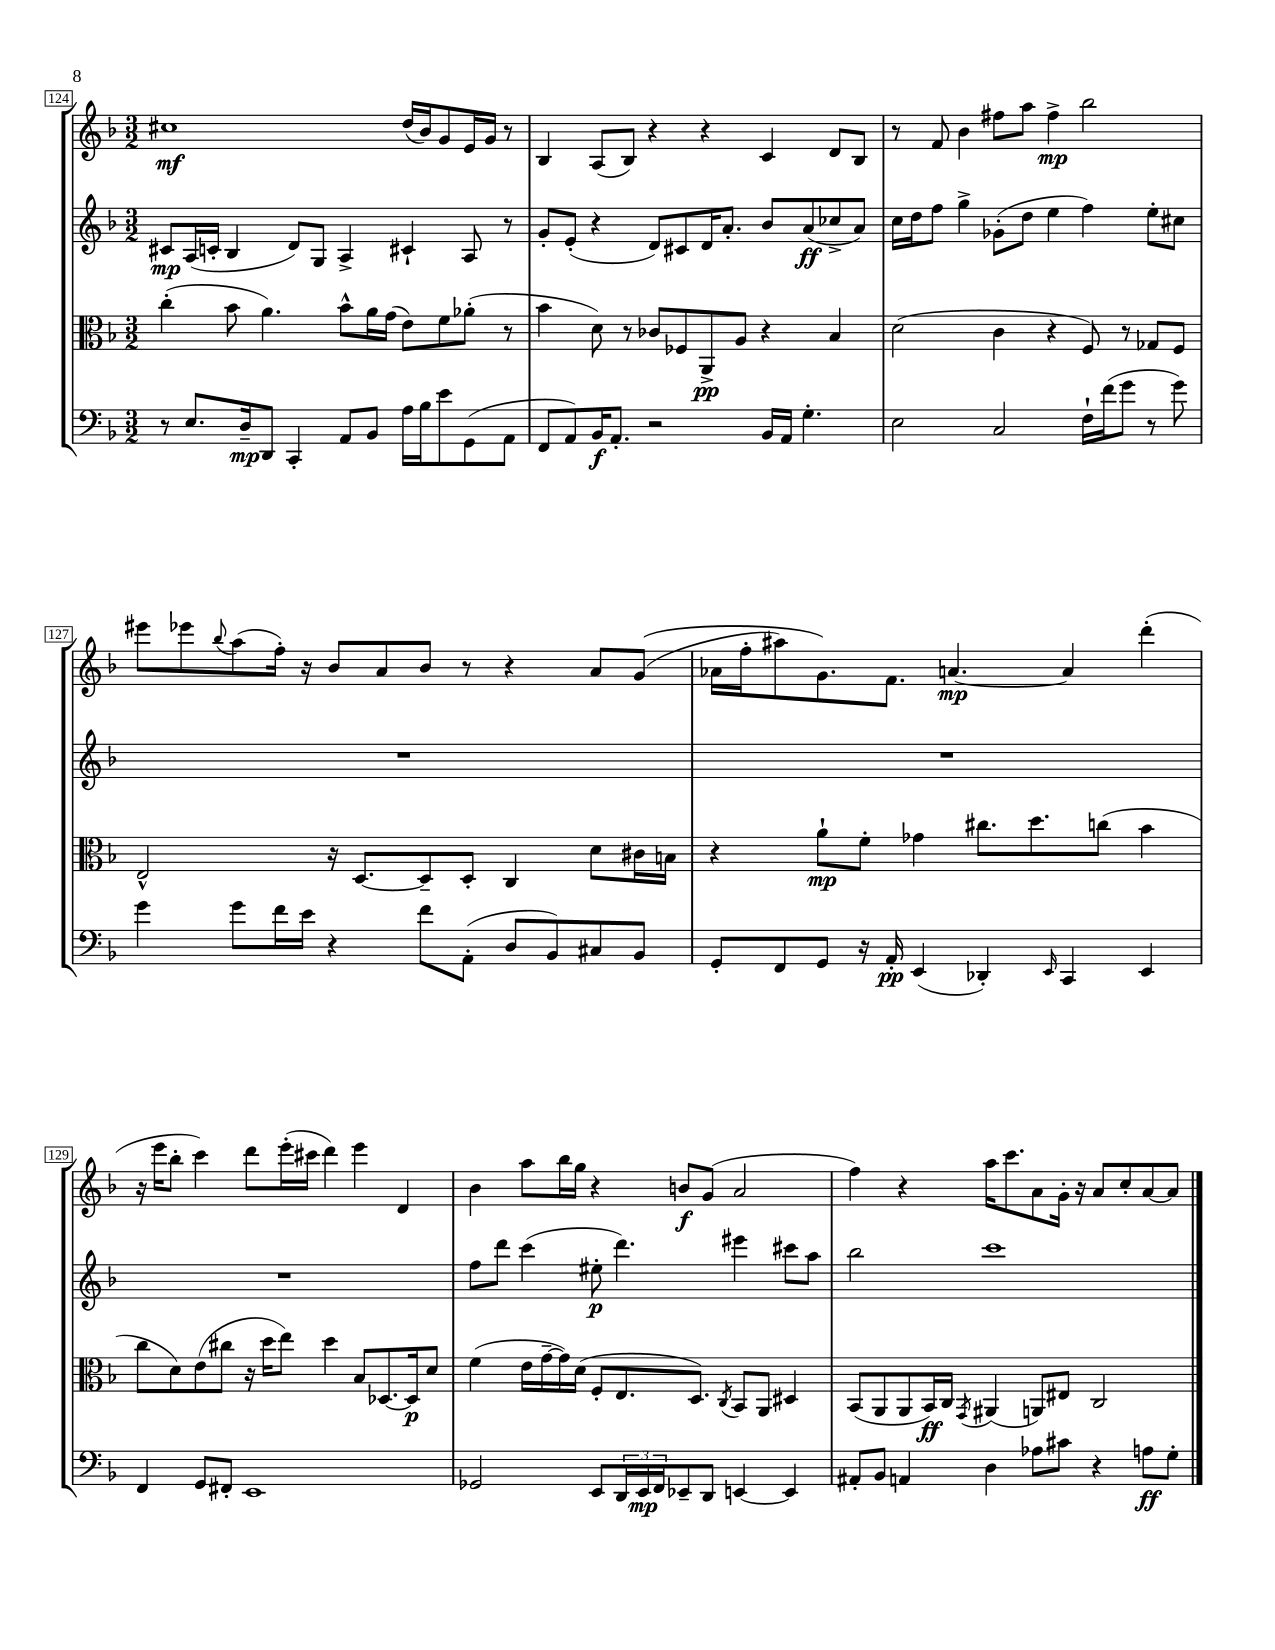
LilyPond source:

<<
\new StaffGroup <<
\new Staff = "s0" {
    \clef treble \key f \major \numericTimeSignature \time 3/2
    cis''1\mf d''16( bes'16) g'8 e'16 g'16 r8 |
    bes4 a8( bes8) r4 r4 c'4 d'8 bes8 |
    r8 f'8 bes'4 fis''8 a''8 fis''4->\mp bes''2 |
    eis'''8 ees'''8 \appoggiatura { bes''8 } a''8( f''16-.) r16 bes'8 a'8 bes'8 r8 r4 a'8 g'8(\( |
    aes'16 f''16-. ais''8) g'8.\) f'8. a'4.~\mp a'4 d'''4-.( |
    r16 e'''16 bes''8-. c'''4) d'''8 e'''16-.( cis'''16 d'''4) e'''4 d'4 |
    bes'4 a''8 bes''16 g''16 r4 b'8\f g'8( a'2 |
    f''4) r4 a''16 c'''8. a'8 g'16-. r16 a'8 c''8-. a'8~ a'8 \bar "|." |
}
\new Staff = "s1" {
    \clef treble \key f \major \numericTimeSignature \time 3/2
    cis'8\mp a16( c'16-. bes4 d'8) g8 a4-> cis'4-! a8 r8 |
    g'8-. e'8-.( r4 d'8) cis'8 d'16 a'8.-. bes'8 a'8\ff( ces''8-> a'8) |
    c''16 d''16 f''8 g''4-> ges'8-.( d''8 e''4 f''4) e''8-. cis''8 |
    R1. |
    R1. |
    R1. |
    f''8 d'''8 c'''4( eis''8-.\p d'''4.) eis'''4 cis'''8 a''8 |
    bes''2 c'''1 \bar "|." |
}
\new Staff = "s2" {
    \clef alto \key f \major \numericTimeSignature \time 3/2
    c''4-.( bes'8 a'4.) bes'8-^ a'16 g'16( e'8) f'8 aes'8-.( r8 |
    bes'4 d'8) r8 ces'8 fes8 a,8->\pp a8 r4 bes4 |
    d'2( c'4 r4 f8) r8 ges8 f8 |
    e2-^ r16 d8.~ d8-- d8-. c4 d'8 cis'16 b16 |
    r4 a'8-!\mp f'8-. ges'4 cis''8. d''8. c''8( bes'4 |
    c''8 d'8) e'8( cis''8 r16 d''16 e''8) d''4 bes8 des8.~ des16\p d'8 |
    f'4( e'16 g'16~-- g'16) d'16( f8-. e8. d8.) \acciaccatura { c8 } bes,8 a,8 dis4 |
    bes,8( a,8 a,8 bes,16\ff) c16 \acciaccatura { g,8 } ais,4( a,8) eis8 c2 \bar "|." |
}
\new Staff = "s3" {
    \clef bass \key f \major \numericTimeSignature \time 3/2
    r8 e8. d16--\mp d,8 c,4-. a,8 bes,8 a16 bes16 e'8 g,8( a,8 |
    f,8 a,8) bes,16\f a,8.-. r2 bes,16 a,16 g4.-. |
    e2 c2 f16-! f'16( g'8 r8 g'8) |
    g'4 g'8 f'16 e'16 r4 f'8 a,8-.( d8 bes,8) cis8 bes,8 |
    g,8-. f,8 g,8 r16 a,16-.\pp e,4( des,4-.) \grace { e,16 } c,4 e,4 |
    f,4 g,8 fis,8-. e,1 |
    ges,2 e,8 \tuplet 3/2 { d,16 e,16\mp f,16 } ees,8-- d,8 e,4~ e,4 |
    ais,8-. bes,8 a,4 d4 aes8 cis'8 r4 a8\ff g8-. \bar "|." |
}
>>
>>
\layout { \context { \Score currentBarNumber = #124 \override BarNumber.stencil = #(make-stencil-boxer 0.1 0.3 ly:text-interface::print) } }
